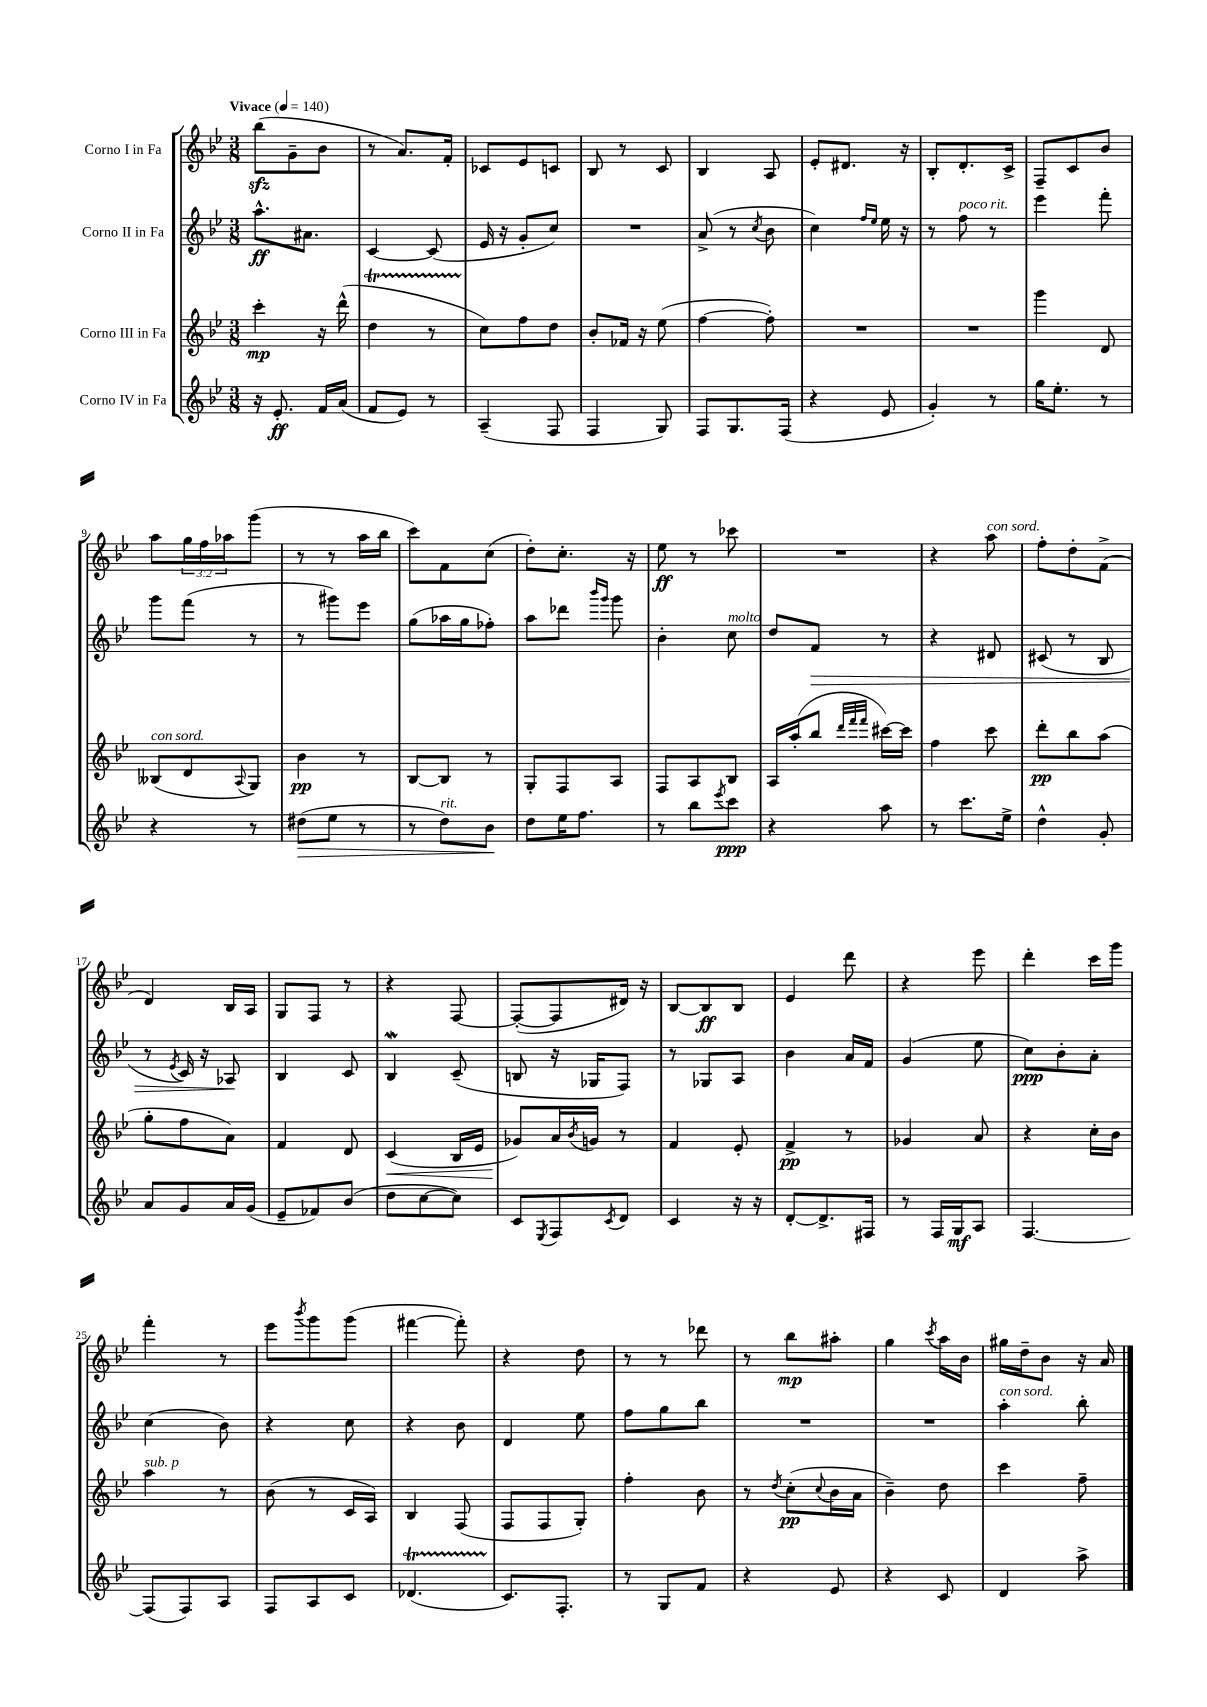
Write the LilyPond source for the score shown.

<<
\new StaffGroup <<
\new Staff = "s0" \with { instrumentName = "Corno I in Fa" } {
    \clef treble \key bes \major \numericTimeSignature \time 3/8 \override Staff.TupletNumber.text = #tuplet-number::calc-fraction-text \tempo "Vivace" 4 = 140
    bes''8\sfz( g'8-- bes'8 |
    r8 a'8.) f'16-. |
    ces'8 ees'8 c'8 |
    bes8 r8 c'8 |
    bes4 a8 |
    ees'8-. dis'8. r16 |
    bes8-. d'8.-. c'16-> |
    f8-- c'8 bes'8 |
    a''8 \tuplet 3/2 { g''16 f''16 aes''16 } g'''8( |
    r8 r8 a''16 bes''16 |
    c'''8) f'8 c''8( |
    d''8-.) c''8.-. r16 |
    ees''8\ff r8 ces'''8 |
    R4. |
    r4 a''8^\markup { \italic "con sord." } |
    f''8-. d''8-. f'8->( |
    d'4) bes16 a16 |
    g8 f8 r8 |
    r4 f8~ |
    f8~-.( f8 dis'16) r16 |
    bes8~ bes8\ff bes8 |
    ees'4 d'''8 |
    r4 ees'''8 |
    d'''4-. c'''16 g'''16 |
    f'''4-. r8 |
    ees'''8 \acciaccatura { bes'''8 } g'''8 g'''8( |
    fis'''4~ fis'''8-.) |
    r4 d''8 |
    r8 r8 des'''8 |
    r8 bes''8\mp ais''8-. |
    g''4 \acciaccatura { c'''8 } a''16 bes'16 |
    gis''16 d''16-- bes'8 r16 a'16 \bar "|." |
}
\new Staff = "s1" \with { instrumentName = "Corno II in Fa" } {
    \clef treble \key bes \major \numericTimeSignature \time 3/8
    a''8.-^\ff ais'8. |
    c'4~ c'8( |
    ees'16 r16 g'8-. c''8) |
    R4. |
    a'8->( r8 \acciaccatura { c''8 } bes'8 |
    c''4) \grace { f''16 ees''16 } ees''16 r16 |
    r8 f''8^\markup { \italic "poco rit." } r8 |
    ees'''4 f'''8-. |
    g'''8 f'''8( r8 |
    r8 gis'''8) ees'''8 |
    g''8( aes''16 g''16 fes''8-.) |
    a''8 des'''8 \grace { bes'''16 g'''16 } g'''8 |
    bes'4-. c''8^\markup { \italic "molto" } |
    d''8 f'8\> r8 |
    r4 dis'8 |
    cis'8( r8 bes8 |
    r8 \acciaccatura { ees'8 } c'16) r16 aes8\! |
    bes4 c'8 |
    bes4\mordent c'8--( |
    b8 r16 ges16 f8) |
    r8 ges8 a8 |
    bes'4 a'16 f'16 |
    g'4( ees''8 |
    c''8\ppp) bes'8-. a'8-. |
    c''4( bes'8) |
    r4 c''8 |
    r4 bes'8 |
    d'4 ees''8 |
    f''8 g''8 bes''8 |
    R4. |
    R4. |
    a''4-.^\markup { \italic "con sord." } bes''8-. \bar "|." |
}
\new Staff = "s2" \with { instrumentName = "Corno III in Fa" } {
    \clef treble \key bes \major \numericTimeSignature \time 3/8
    c'''4-.\mp r16 d'''16-^( |
    d''4\startTrillSpan r8 |
    c''8\stopTrillSpan) f''8 d''8 |
    bes'8-. fes'16 r16 ees''8( |
    f''4~ f''8-.) |
    R4. |
    R4. |
    g'''4 d'8 |
    beses8^\markup { \italic "con sord." }( d'8 \appoggiatura { a8 } g8) |
    bes'4\pp r8 |
    bes8~ bes8 r8 |
    g8-. f8 a8 |
    f8 a8 bes8 |
    a16 a''16-.( bes''8 \grace { d'''32 f'''32 f'''32 } cis'''16~) cis'''16 |
    f''4 c'''8 |
    d'''8-.\pp bes''8 a''8( |
    g''8-. f''8 a'8) |
    f'4 d'8 |
    c'4\<( bes16 ees'16 |
    ges'8\!) a'16 \acciaccatura { bes'8 } g'16 r8 |
    f'4 ees'8-. |
    f'4->\pp r8 |
    ges'4 a'8 |
    r4 c''16-. bes'16 |
    a''4^\markup { \italic "sub. p" } r8 |
    bes'8( r8 c'16 a16) |
    bes4 f8( |
    f8 f8 g8-.) |
    f''4-. bes'8 |
    r8 \acciaccatura { d''8 } c''8-.\pp( \appoggiatura { c''8 } bes'16 a'16 |
    bes'4--) d''8 |
    c'''4 f''8-- \bar "|." |
}
\new Staff = "s3" \with { instrumentName = "Corno IV in Fa" } {
    \clef treble \key bes \major \numericTimeSignature \time 3/8
    r16 ees'8.-.\ff f'16 a'16( |
    f'8 ees'8) r8 |
    a4--( f8 |
    f4 g8) |
    f8 g8. f16( |
    r4 ees'8 |
    g'4-.) r8 |
    g''16 ees''8.-. r8 |
    r4 r8 |
    dis''8\>( ees''8 r8 |
    r8 d''8^\markup { \italic "rit." }) bes'8\! |
    d''8 ees''16 f''8. |
    r8 bes''8 \acciaccatura { ees'''8 } c'''8\ppp |
    r4 a''8 |
    r8 c'''8. ees''16-> |
    d''4-^ g'8-. |
    a'8 g'8 a'16 g'16( |
    ees'8-- fes'8) bes'8( |
    d''8 c''8~ c''8) |
    c'8 \acciaccatura { ees8 } f8 \acciaccatura { c'8 } d'8 |
    c'4 r16 r16 |
    d'8~-. d'8.-> fis16 |
    r8 f16 g16\mf a8 |
    f4.~ |
    f8( f8) a8 |
    f8 a8 c'8 |
    des'4.\startTrillSpan( |
    c'8.\stopTrillSpan) f8.-. |
    r8 g8 f'8 |
    r4 ees'8 |
    r4 c'8 |
    d'4 a''8-> \bar "|." |
}
>>
>>
